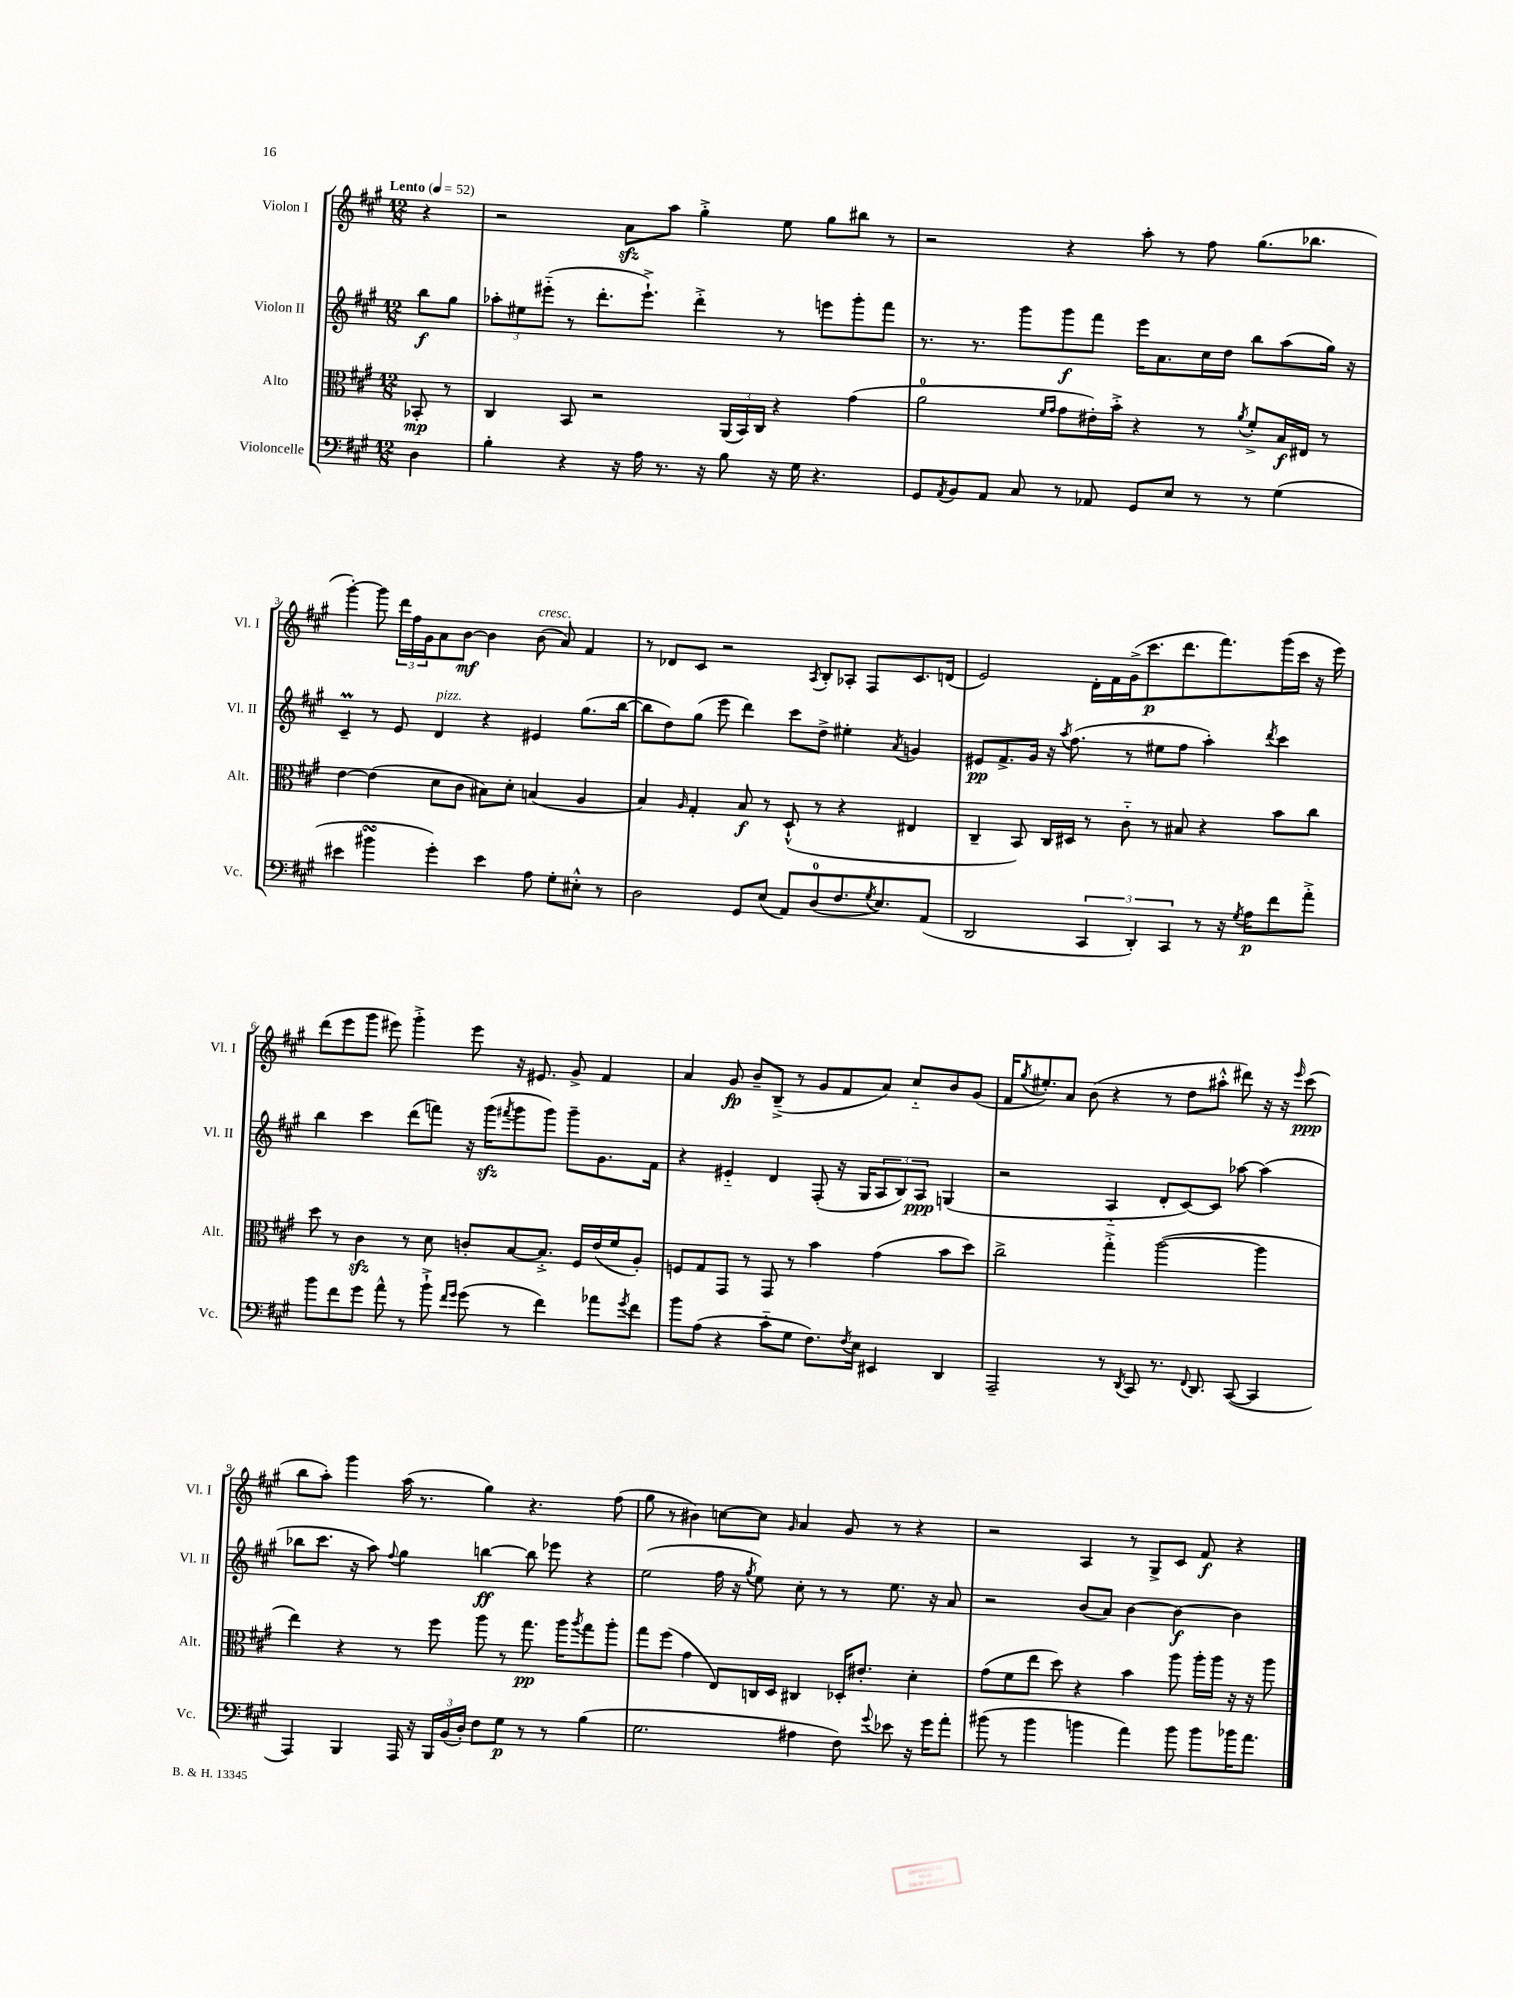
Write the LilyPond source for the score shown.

<<
\new StaffGroup <<
\new Staff = "s0" \with { instrumentName = "Violon I" shortInstrumentName = "Vl. I" } {
    \clef treble \key a \major \numericTimeSignature \time 12/8 \partial 4 \tempo "Lento" 4 = 52
    r4 |
    r2 a'8\sfz a''8 gis''4-.-> e''8 gis''8 bis''8 r8 |
    r2 r4 a''8-. r8 fis''8 gis''8.( bes''8. |
    gis'''4~-.) gis'''8 \tuplet 3/2 { d'''16 fis''16 gis'16 } a'8 b'8~\mf b'4 b'8^\markup { \italic "cresc." }( a'8) fis'4 |
    r8 des'8 cis'8 r2 \acciaccatura { a8 } b8-. aes8-. fis8 cis'8. d'16( |
    e'2) d'16-. fis'16 gis'16->( cis'''8.\p d'''8. fis'''8.) gis'''16( cis'''16 r16 e'''16) |
    d'''8( e'''8 gis'''8 eis'''8) gis'''4-.-> eis'''8 r16 eis'8. gis'8-> fis'4 |
    a'4 gis'8\fp b'8-- b8--->( r8 gis'8 fis'8 a'8) cis''8-_ b'8 gis'8( |
    fis'16 \acciaccatura { gis''8 } eis''8.-.) a'8 b'8( r4 r8 d''8 ais''8-.-^ dis'''8) r16 r16 \grace { e'''16 } cis'''8\ppp( |
    b''8 a''8-.) gis'''4 a''16( r8. gis''4) r4. fis''8( |
    gis''8 r8 bis'4) c''8~ c''8 \grace { gis'16 } a'4 gis'8 r8 r4 |
    r2 a4 r8 gis8-> cis'8 fis'8\f r4 \bar "|." |
}
\new Staff = "s1" \with { instrumentName = "Violon II" shortInstrumentName = "Vl. II" } {
    \clef treble \key a \major \numericTimeSignature \time 12/8 \partial 4
    b''8\f gis''8 |
    \tuplet 3/2 { aes''8-. eis''8 eis'''8-_( } r8 d'''8.-. eis'''8.-!->) d'''4-.-> r8 e'''8 gis'''8-. fis'''8 |
    r8. r8. gis'''8 gis'''8\f fis'''8 e'''16 a'8. cis''16 d''16 b''8 a''8( gis''16) r16 |
    cis'4--\prall r8 e'8 d'4^\markup { \italic "pizz." } r4 eis'4 gis''8.( b''16~ |
    b''8 d''8) gis''8( e'''8 d'''4) cis'''8 d''8-> eis''4-. \acciaccatura { a'8 } g'4 |
    eis'8\pp fis'8.-> gis'16 r16 \acciaccatura { a''8 } fis''8.( r8 eis''8 fis''8 a''4-.) \acciaccatura { d'''8 } cis'''4 |
    b''4 cis'''4 d'''8( f'''8) r16 gis'''16\sfz( \acciaccatura { fis'''8 } gis'''8 gis'''8) gis'''8-- gis'8. fis'16 |
    r4 eis'4-_ d'4 fis8-.( r16 gis16 \tuplet 3/2 { a8 b8) a8\ppp } g4( |
    r2 a4-_ d'8-. cis'8~) cis'8 aes''8~ aes''4( |
    bes''8 cis'''8. r16 a''8) \appoggiatura { fis''8 } gis''4 b''4~\ff b''8 ees'''8 r4 |
    e''2( fis''16 r16 \acciaccatura { gis''8 } e''8) cis''8-. r8 r8 e''8. r16 a'8 |
    r2 b'8( a'8) b'4~ b'4~\f b'4 \bar "|." |
}
\new Staff = "s2" \with { instrumentName = "Alto" shortInstrumentName = "Alt." } {
    \clef alto \key a \major \numericTimeSignature \time 12/8 \partial 4
    bes,8-.\mp r8 |
    cis4 b,8 r2 \tuplet 3/2 { a,16( b,16) cis16 } r4 gis'4( |
    a'2-0 \grace { fis'16 gis'16 } gis'8 eis'16-.) b'16-.-> r4 r8 \acciaccatura { a'8 } fis'8-.-> b16\f eis16 r8 |
    e'4~ e'4( d'8 cis'8 bis8) d'8-. b4( a4 |
    b4) \grace { a16 } gis4-. b8\f r8 d8-!-^( r8 r4 eis4 |
    cis4-- b,8) cis16 dis16 r8 cis'8-_ r8 bis8 r4 b'8 cis''8 |
    d''8 r8 cis'4\sfz r8 d'8 c'8-. b8~ b8.-.-> fis16 e'16( fis'16 a8-.) |
    f8 gis8 gis,8 r8 gis,8 r8 b'4 gis'4( b'8 d''8) |
    cis''2-> gis''4-.-> a''2~( a''4 |
    e''4) r4 r8 fis''8 a''8 r8 gis''8.\pp a''16 \acciaccatura { a''8 } gis''8 a''8-. |
    gis''8 fis''8( gis'4 e8) c16 d16 cis4 des16-. eis'8.-. d'4-. |
    gis'8( fis'8 e''8 d''8) r4 b'4 a''8 a''16-. a''16 r16 r16 a''8 \bar "|." |
}
\new Staff = "s3" \with { instrumentName = "Violoncelle" shortInstrumentName = "Vc." } {
    \clef bass \key a \major \numericTimeSignature \time 12/8 \partial 4
    d4 |
    b4-. r4 r16 a16 r8. r16 b8 r16 gis16 r4. |
    gis,8 \acciaccatura { a,8 } b,8 a,8 cis8 r8 aes,8 gis,8 e8 r8 r8 gis4( |
    eis'4 bis'4\turn gis'4-.) eis'4 a8 gis8-. eis8-.-^ r8 |
    d2 gis,8 e8( a,8) d8-0( fis8. \acciaccatura { gis8 } e8.) a,8( |
    d,2 \tuplet 3/2 { cis,4 d,4-.) cis,4 } r8 r16 \acciaccatura { gis8 } a16\p fis'8 a'8-.-> |
    b'8 fis'8 gis'8 a'8-^ r8 b'8-!-> \grace { fis'16 gis'16 } gis'8( r8 fis'4) aes'8 \acciaccatura { gis'8 } fis'8 |
    b'8 a8( r4 cis'8-_ gis8 fis8.) \acciaccatura { fis8 } e16 eis,4 d,4 |
    a,,2-- r8 \acciaccatura { d,8 } cis,8 r8. \appoggiatura { fis,8 } d,8. cis,8~( cis,4 |
    a,,4) b,,4 a,,16 r16 \tuplet 3/2 { b,,16 b,16( d16-.) } fis8 gis8\p r8 r8 b4( |
    gis2. ais4 fis8) \appoggiatura { gis'8 } ees'8 r16 gis'16 a'8-. |
    bis'8( r8 bis'4 b'4 a'4) b'8 b'8 bes'16 a'8. \bar "|." |
}
>>
>>
